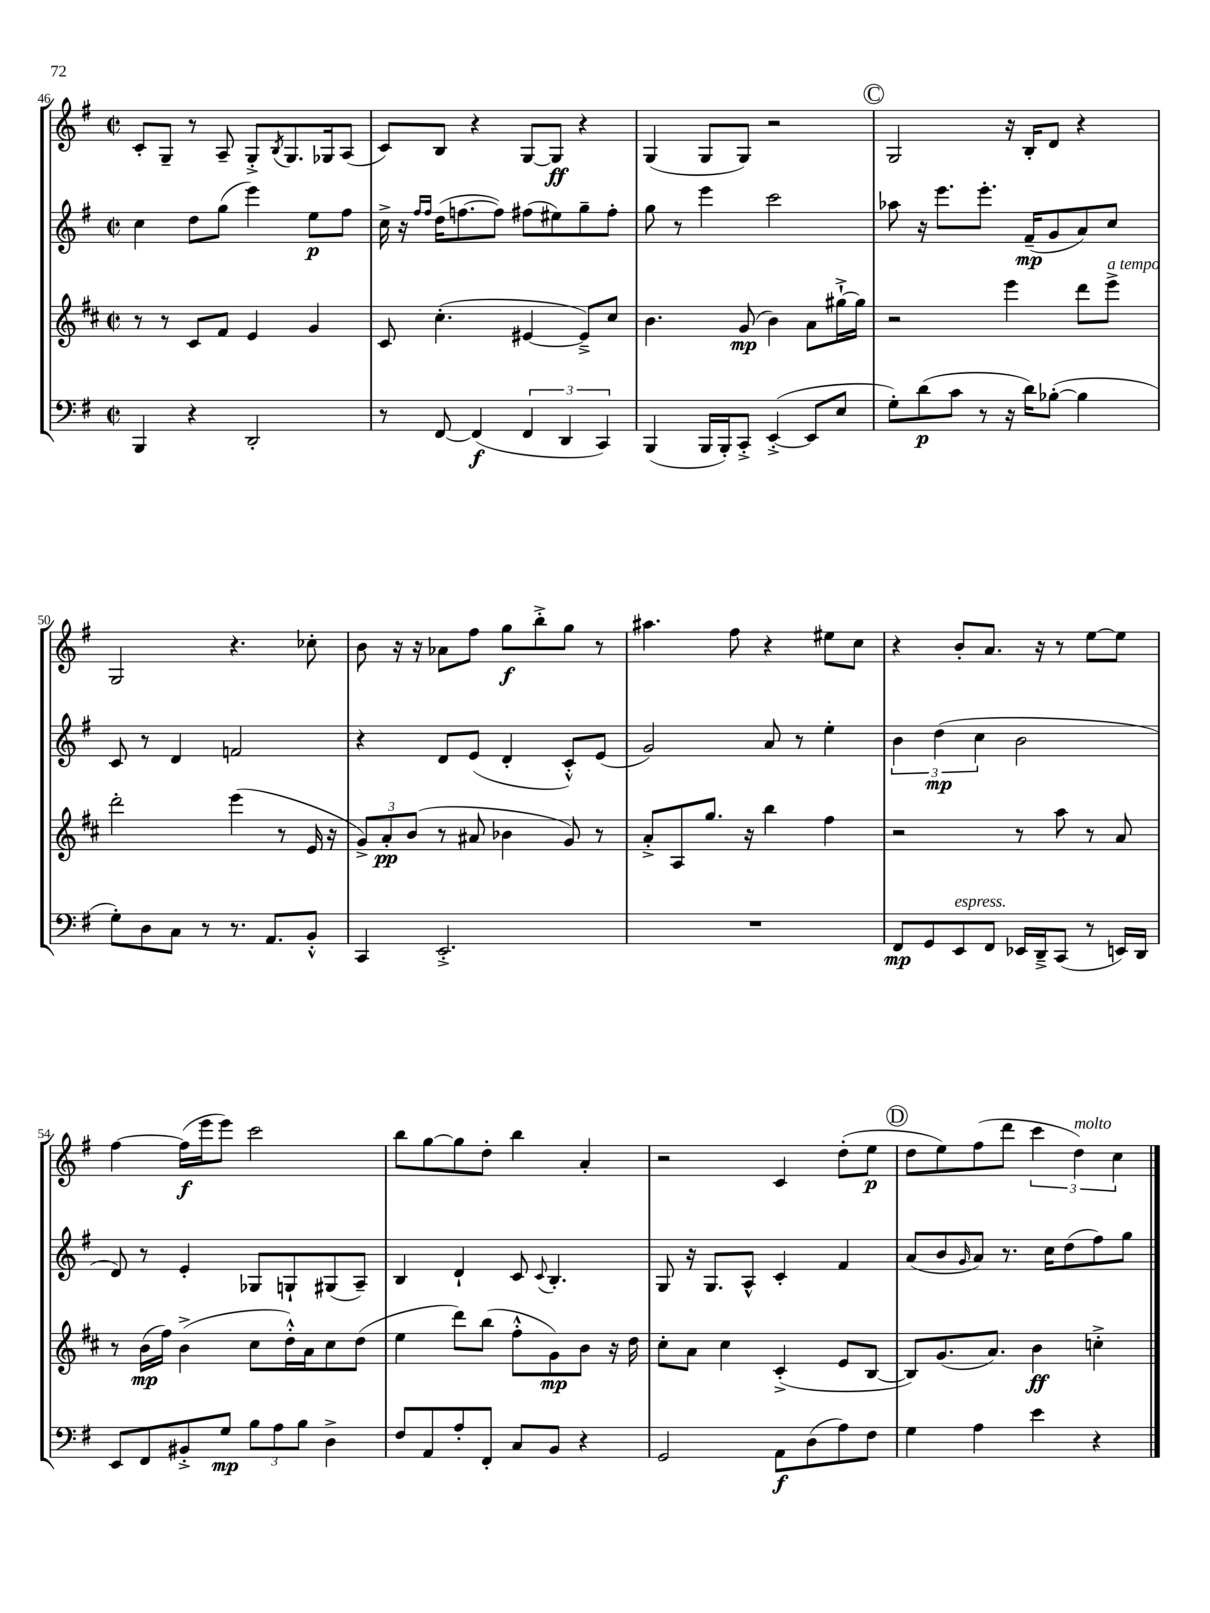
<<
\new StaffGroup <<
\new Staff = "s0" {
    \clef treble \key g \major \defaultTimeSignature \time 2/2
    c'8-. g8-- r8 a8-- g8-.-> \acciaccatura { b8 } g8. ges16 a8( |
    c'8) b8 r4 g8~ g8\ff r4 |
    g4( g8 g8) r2 |
    \mark \markup { \circle "C" } g2 r16 b16-. d'8 r4 |
    g2 r4. ces''8-. |
    b'8 r16 r16 aes'8 fis''8 g''8\f b''8-.-> g''8 r8 |
    ais''4. fis''8 r4 eis''8 c''8 |
    r4 b'8-. a'8. r16 r8 e''8~ e''8 |
    fis''4~ fis''16\f( e'''16 e'''8) c'''2 |
    b''8 g''8~ g''8 d''8-. b''4 a'4-. |
    r2 c'4 d''8-.( e''8\p |
    \mark \markup { \circle "D" } d''8 e''8) fis''8( d'''8 \tuplet 3/2 { c'''4 d''4^\markup { \italic "molto" }) c''4 } \bar "|." |
}
\new Staff = "s1" {
    \clef treble \key g \major \defaultTimeSignature \time 2/2
    c''4 d''8 g''8( e'''4) e''8\p fis''8 |
    c''16-> r16 \grace { fis''16 fis''16 } d''16( f''8.~ f''8) fis''8( eis''8) g''8-- fis''8-. |
    g''8 r8 e'''4 c'''2 |
    \mark \markup { \circle "C" } aes''8 r16 e'''8. e'''8.-. fis'16--\mp( g'8 a'8) c''8 |
    c'8 r8 d'4 f'2 |
    r4 d'8 e'8( d'4-. c'8-.-^) e'8( |
    g'2) a'8 r8 e''4-. |
    \tuplet 3/2 { b'4 d''4\mp( c''4 } b'2 |
    d'8) r8 e'4-. ges8 g8-! gis8( a8--) |
    b4 d'4-! c'8 \appoggiatura { c'8 } b4.-. |
    g8 r16 g8. a8-^ c'4-. fis'4 |
    \mark \markup { \circle "D" } a'8( b'8 \grace { g'16 } a'8) r8. c''16 d''8( fis''8) g''8 \bar "|." |
}
\new Staff = "s2" {
    \clef treble \key d \major \defaultTimeSignature \time 2/2
    r8 r8 cis'8 fis'8 e'4 g'4 |
    cis'8 cis''4.-.( eis'4~ eis'8--->) cis''8 |
    b'4. g'8\mp( b'4) a'8 gis''16~-!-> gis''16 |
    \mark \markup { \circle "C" } r2 e'''4 d'''8 e'''8->^\markup { \italic "a tempo" } |
    d'''2-. e'''4( r8 e'16 r16 |
    \tuplet 3/2 { g'8->) a'8-.\pp b'8( } r8 ais'8 bes'4 g'8) r8 |
    a'8-.-> a8 g''8. r16 b''4 fis''4 |
    r2 r8 a''8 r8 a'8 |
    r8 b'16\mp( fis''16) b'4->( cis''8 d''16-.-^) a'16 cis''8 d''8( |
    e''4 d'''8) b''8( fis''8-.-^ g'8\mp) b'8 r16 d''16 |
    cis''8-. a'8 cis''4 cis'4-.->( e'8 b8~ |
    \mark \markup { \circle "D" } b8) g'8.( a'8.) b'4\ff c''4-.-> \bar "|." |
}
\new Staff = "s3" {
    \clef bass \key g \major \defaultTimeSignature \time 2/2
    b,,4 r4 d,2-. |
    r8 fis,8~ fis,4\f( \tuplet 3/2 { fis,4 d,4 c,4) } |
    b,,4( b,,16 b,,16-.) c,8-.-> e,4~-.->( e,8 e8 |
    \mark \markup { \circle "C" } g8-.) d'8\p( c'8 r8 r16 d'16) bes8~-.( bes4 |
    g8-.) d8 c8 r8 r8. a,8. b,8-.-^ |
    c,4 e,2.-.-> |
    R1 |
    fis,8\mp g,8 e,8^\markup { \italic "espress." } fis,8 ees,16 d,16---> c,8( r8 e,16) d,16 |
    e,8 fis,8 bis,8-.-> g8\mp \tuplet 3/2 { b8 a8 b8 } d4-> |
    fis8 a,8 a8-. fis,8-. c8 b,8 r4 |
    g,2 a,8\f d8( a8) fis8 |
    \mark \markup { \circle "D" } g4 a4 e'4 r4 \bar "|." |
}
>>
>>
\layout { \context { \Score currentBarNumber = #46 } }
